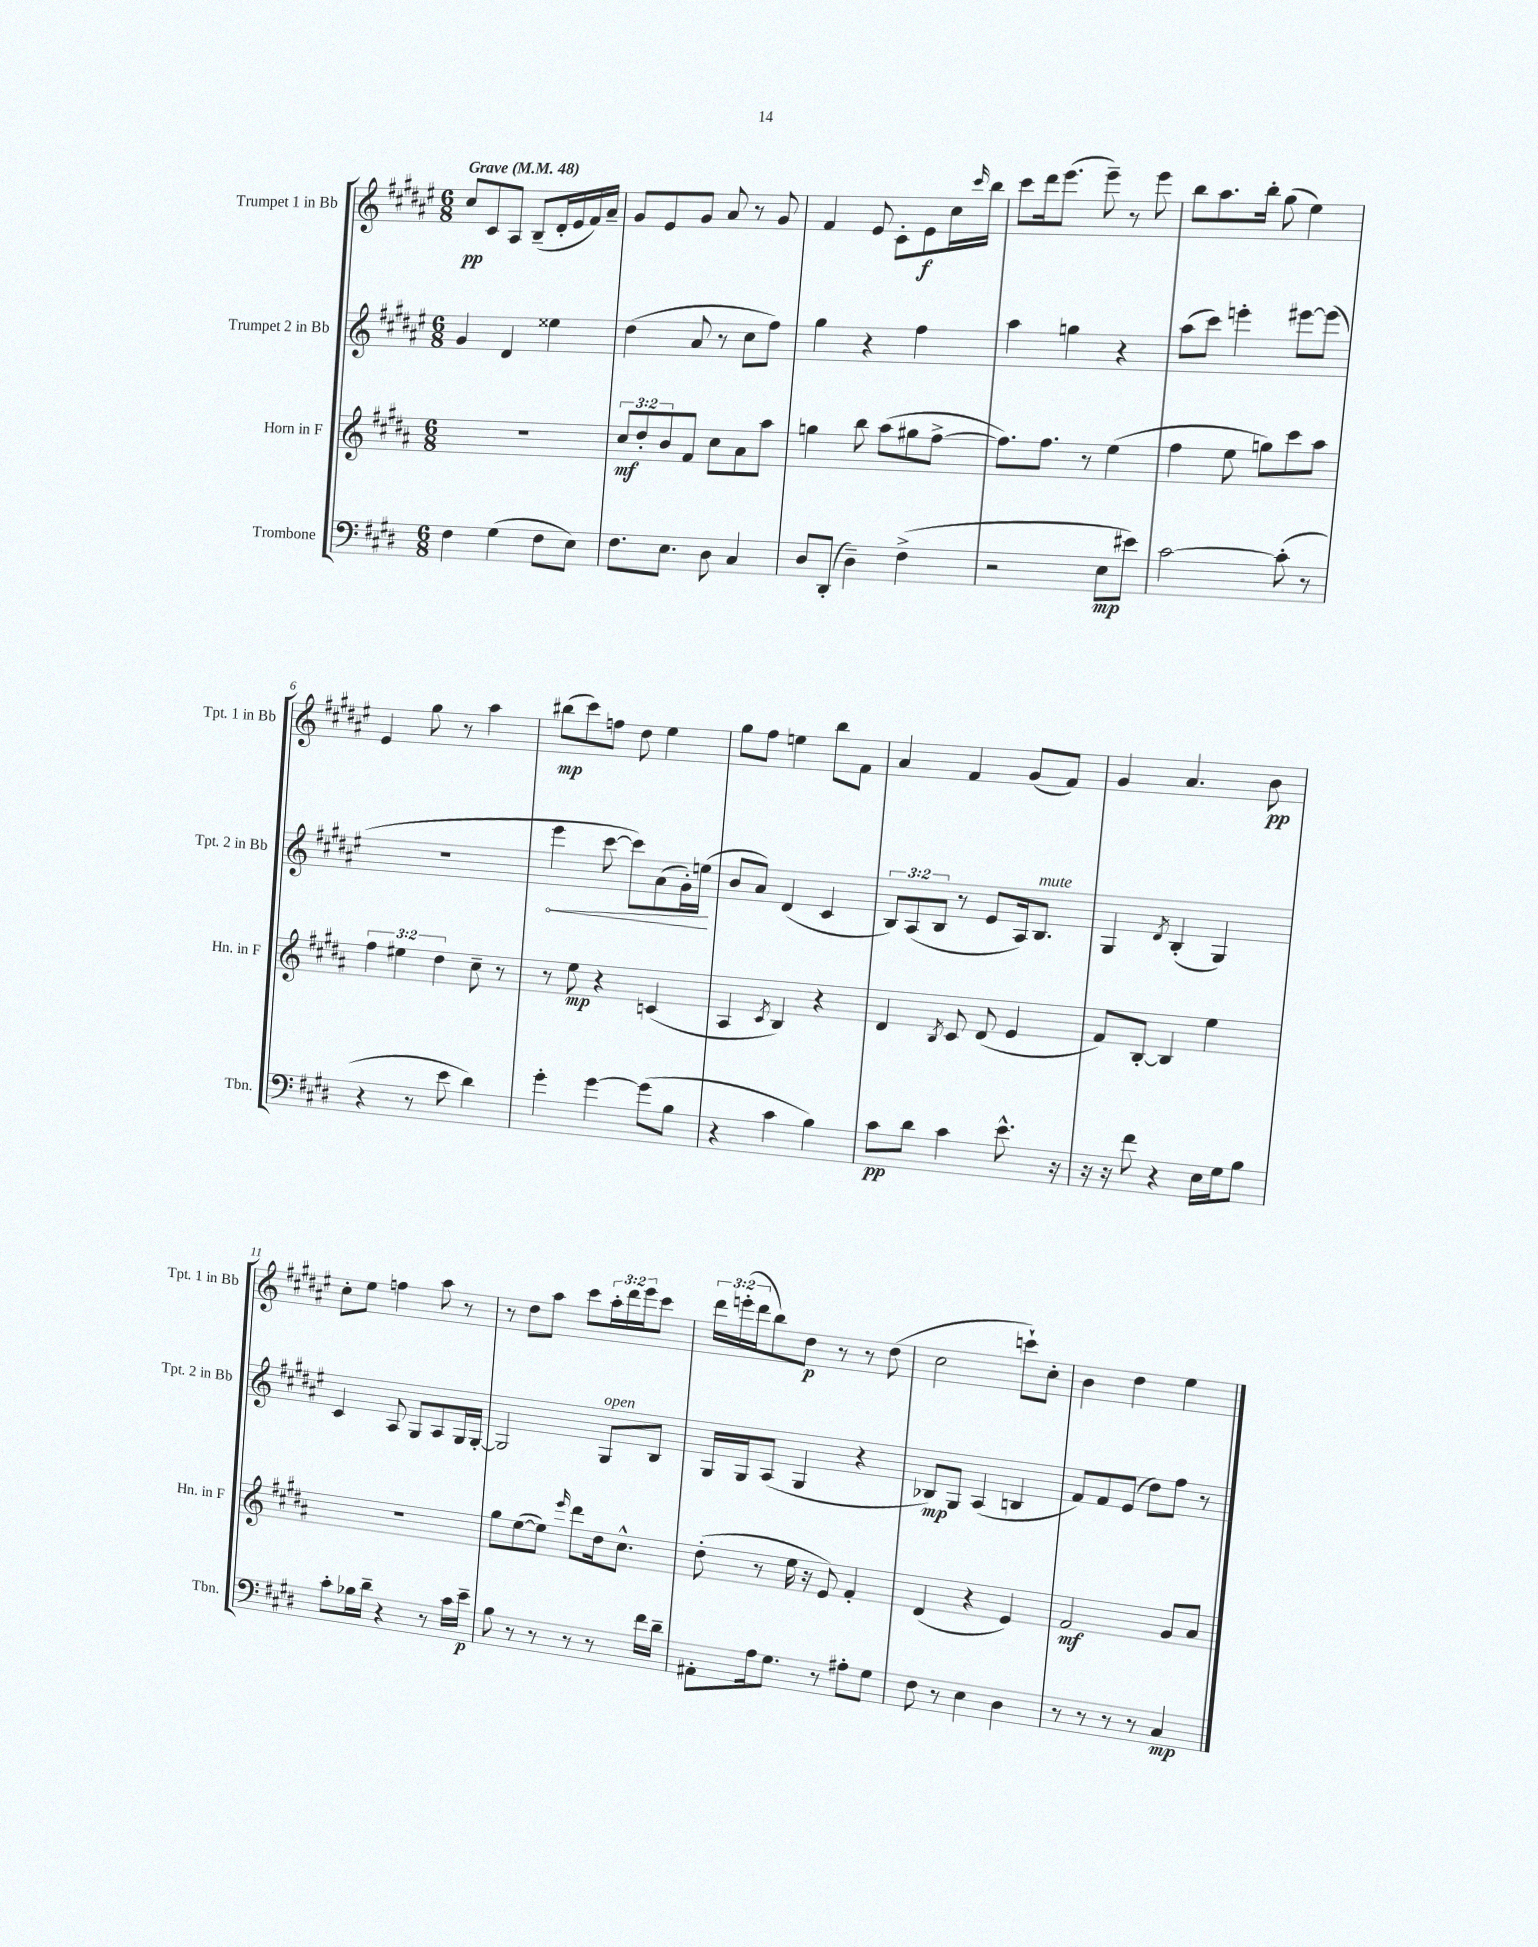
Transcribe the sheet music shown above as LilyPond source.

<<
\new StaffGroup <<
\new Staff = "s0" \with { instrumentName = "Trumpet 1 in Bb" shortInstrumentName = "Tpt. 1 in Bb" } {
    \clef treble \key fis \major \numericTimeSignature \time 6/8 \override Staff.TupletNumber.text = #tuplet-number::calc-fraction-text \tempo "Grave" 4 = 48
    cis''8\pp cis'8 ais8 b8--( dis'16-. eis'16 fis'16) ais'16-- |
    gis'8 eis'8 gis'8 ais'8 r8 gis'8 |
    fis'4 eis'8 cis'8-. eis'8\f cis''16 \grace { cis'''16 } b''16 |
    cis'''8 dis'''16 eis'''8.( eis'''8--) r8 eis'''8 |
    b''8 ais''8. b''16-. gis''8( eis''4) |
    eis'4 gis''8 r8 ais''4 |
    bis''8\mp( cis'''8) f''8 dis''8 eis''4 |
    gis''8 fis''8 e''4 b''8 fis'8 |
    ais'4 fis'4 gis'8( fis'8) |
    gis'4 ais'4. b'8\pp |
    cis''8-. eis''8 f''4 ais''8 r8 |
    r8 dis''8 ais''8 cis'''8 \tuplet 3/2 { ais''16-. dis'''16 eis'''16 } cis'''8 |
    \tuplet 3/2 { dis'''16 e'''16-.( dis'''16 } b''8) dis''8\p r8 r8 dis''8( |
    cis''2 c'''8-!) cis''8-. |
    b'4 dis''4 eis''4 \bar "|." |
}
\new Staff = "s1" \with { instrumentName = "Trumpet 2 in Bb" shortInstrumentName = "Tpt. 2 in Bb" } {
    \clef treble \key fis \major \numericTimeSignature \time 6/8 \override Staff.TupletNumber.text = #tuplet-number::calc-fraction-text
    gis'4 dis'4 eisis''4 |
    dis''4( ais'8 r8 cis''8 fis''8) |
    gis''4 r4 fis''4 |
    ais''4 g''4 r4 |
    ais''8( cis'''8) e'''4-. eis'''8~ eis'''8( |
    R2. |
    \once \override Hairpin.circled-tip = ##t eis'''4\< cis'''8~ cis'''8) ais'8( gis'16-.) e''16\!( |
    b'8 ais'8) dis'4( cis'4 |
    \tuplet 3/2 { b8) ais8( b8 } r8 eis'8 ais16) b8.^\markup { \italic "mute" } |
    gis4 \acciaccatura { dis'8 } b4-.( gis4) |
    cis'4 ais8 gis8 ais8 gis16 gis16~-. |
    gis2 gis8^\markup { \italic "open" } b8 |
    gis16 gis16 ais8( gis4 r4 |
    bes8\mp) gis8 ais4( b4 |
    fis'8) fis'8 eis'8( dis''8) fis''8 r8 \bar "|." |
}
\new Staff = "s2" \with { instrumentName = "Horn in F" shortInstrumentName = "Hn. in F" } {
    \clef treble \key b \major \numericTimeSignature \time 6/8 \override Staff.TupletNumber.text = #tuplet-number::calc-fraction-text
    R2. |
    \tuplet 3/2 { cis''8\mf dis''8-. b'8 } fis'8 cis''8 ais'8 ais''8 |
    g''4 b''8 ais''8( gis''8 fis''8~-> |
    fis''8.) fis''8. r8 e''4( |
    fis''4 e''8 g''8) cis'''8 ais''8 |
    \tuplet 3/2 { fis''4 eis''4 dis''4 } cis''8-- r8 |
    r8 e''8\mp r4 c'4( |
    ais4 \acciaccatura { cis'8 } b4) r4 |
    dis'4 \acciaccatura { b8 } cis'8 dis'8( e'4 |
    fis'8) b8~-. b4 e''4 |
    R2. |
    gis''8 e''8~( e''8) \grace { e'''16 } dis'''8 dis''16 cis''8.-^ |
    dis''8-.( r8 e''16 r16 e'8) fis'4-. |
    dis'4( r4 e'4) |
    fis'2\mf gis'8 ais'8 \bar "|." |
}
\new Staff = "s3" \with { instrumentName = "Trombone" shortInstrumentName = "Tbn." } {
    \clef bass \key e \major \numericTimeSignature \time 6/8
    fis4 gis4( fis8 e8) |
    fis8. e8. dis8 cis4 |
    dis8 dis,8-.( dis4--) fis4->( |
    r2 e8\mp eis'8) |
    cis'2~ cis'8-.( r8 |
    r4 r8 e'8 dis'4) |
    gis'4-. gis'4~ gis'8( b8 |
    r4 cis'4 b4) |
    cis'8\pp dis'8 cis'4 e'8.-^ r16 |
    r16 r16 fis'8 r4 e16 gis16 b8 |
    cis'8-. bes16 dis'16-- r4 r8 cis'16 e'16--\p |
    b8 r8 r8 r8 r8 fis'16 dis'16-- |
    ais,8-. a16 gis8. r8 ais8-. gis8 |
    fis8 r8 e4 dis4 |
    r8 r8 r8 r8 cis4\mp \bar "|." |
}
>>
>>
